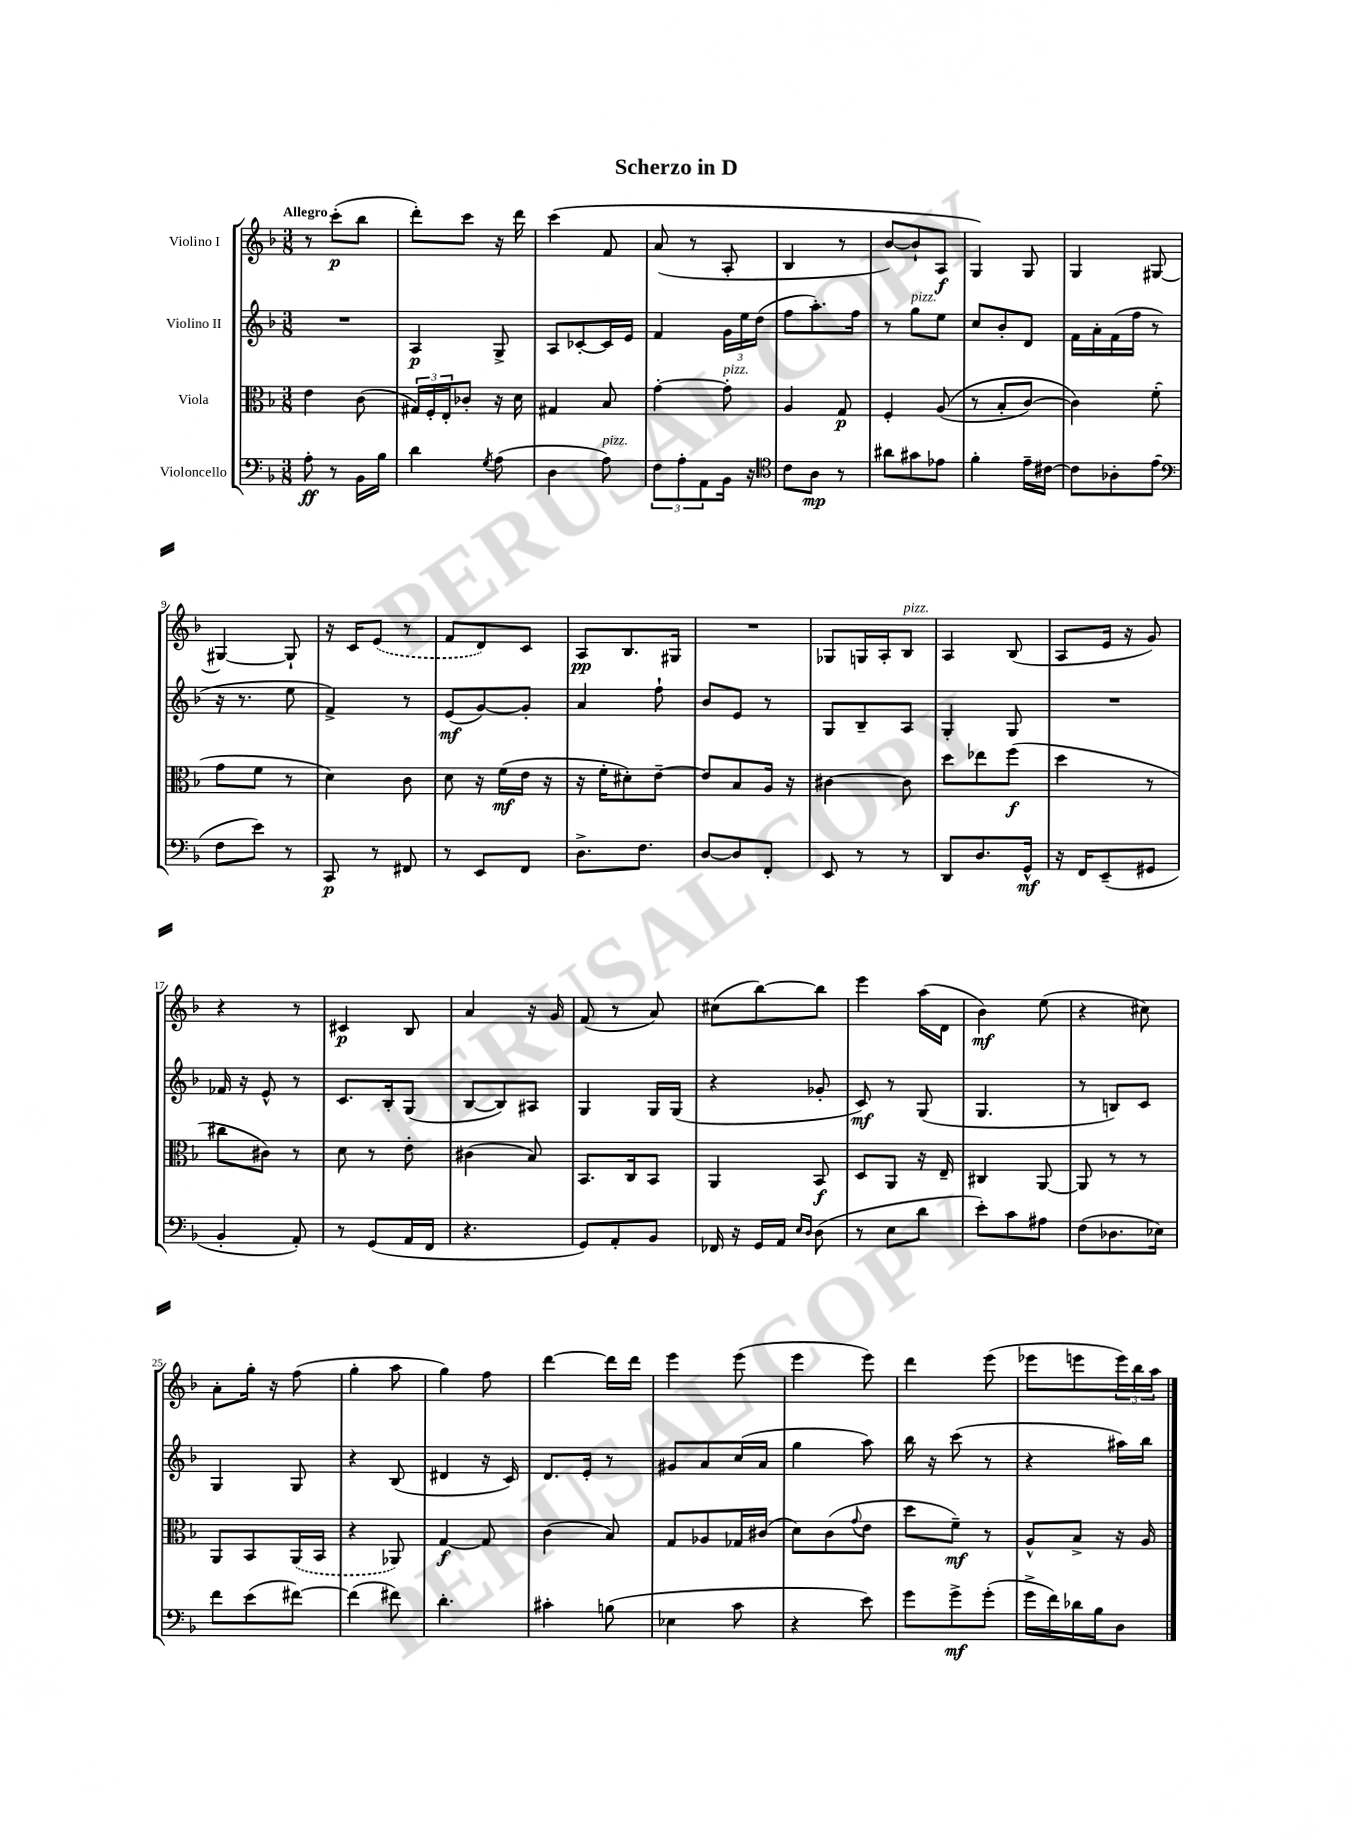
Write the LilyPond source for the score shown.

\header { title = "Scherzo in D" }
<<
\new StaffGroup <<
\new Staff = "s0" \with { instrumentName = "Violino I" } {
    \clef treble \key f \major \numericTimeSignature \time 3/8 \tempo "Allegro"
    r8 c'''8-.\p( bes''8 |
    d'''8-.) c'''8 r16 d'''16 |
    c'''4\( f'8 |
    a'8( r8 a8-. |
    bes4 r8 |
    bes'8~) bes'8-! a8\f |
    g4\) g8 |
    g4 gis8~ |
    gis4~ gis8-! |
    r16 c'16 \once \slurDashed e'8( r8 |
    f'8 d'8) c'8 |
    a8\pp bes8. gis16 |
    R4. |
    ges8 g16 a16-. bes8^\markup { \italic "pizz." } |
    a4 bes8( |
    a8 e'16 r16 g'8) |
    r4 r8 |
    cis'4\p bes8 |
    a'4 r16 g'16 |
    f'8( r8 a'8) |
    cis''8( bes''8~) bes''8 |
    e'''4 a''16( d'16 |
    bes'4\mf) e''8( |
    r4 cis''8) |
    a'8-. g''16-. r16 f''8( |
    g''4-. a''8 |
    g''4) f''8 |
    d'''4~ d'''16 d'''16 |
    e'''4 e'''8( |
    e'''4 e'''8) |
    d'''4 e'''8( |
    ees'''8 e'''8 \tuplet 3/2 { e'''16) bes''16 a''16 } \bar "|." |
}
\new Staff = "s1" \with { instrumentName = "Violino II" } {
    \clef treble \key f \major \numericTimeSignature \time 3/8
    R4. |
    a4\p g8-> |
    a8 ces'8~-. ces'16 e'16 |
    f'4 \tuplet 3/2 { g'16 e''16 d''16( } |
    f''8 a''8.-.) f''16 |
    r8 g''8^\markup { \italic "pizz." } e''8 |
    c''8 bes'8-. d'8 |
    f'16 a'16-. f'16( f''16 r8 |
    r16 r8. e''8 |
    f'4->) r8 |
    e'8\mf( g'8~) g'8-. |
    a'4 f''8-! |
    bes'8 e'8 r8 |
    g8 bes8-- a8 |
    g4-. g8 |
    R4. |
    fes'16 r16 e'8-^ r8 |
    c'8. bes16-. g8( |
    bes8~ bes8) ais8 |
    g4 g16 g16( |
    r4 ges'8-. |
    c'8\mf) r8 g8( |
    g4. |
    r8 b8) c'8 |
    g4 g8 |
    r4 bes8( |
    dis'4 r16 c'16) |
    d'8. e'16-. r8 |
    gis'8 a'8 c''16( a'16 |
    g''4 a''8) |
    bes''16 r16 c'''8( r8 |
    r4 ais''16) bes''16 \bar "|." |
}
\new Staff = "s2" \with { instrumentName = "Viola" } {
    \clef alto \key f \major \numericTimeSignature \time 3/8
    e'4 c'8( |
    \tuplet 3/2 { gis16) f16-. e16-. } ces'8-. r16 d'16 |
    gis4 bes8 |
    g'4~-. g'8-.^\markup { \italic "pizz." } |
    a4 g8\p |
    f4-. a8(\( |
    r8 bes8-. c'8~) |
    c'4\) f'8-.( |
    g'8 f'8 r8 |
    d'4) c'8 |
    d'8 r16 f'16\mf( e'16 r16 |
    r16 f'16-. dis'8-.) e'8~-- |
    e'8 bes8 a16 r16 |
    cis'4~ cis'8 |
    d''8 ees''8 f''8\f( |
    d''4 r8 |
    cis''8 cis'8) r8 |
    d'8 r8 e'8-. |
    cis'4( bes8) |
    bes,8. c16 bes,8 |
    a,4 bes,8\f |
    d8 a,8 r16 e16-- |
    cis4 a,8~ |
    a,8 r8 r8 |
    a,8 bes,8 \once \slurDashed a,16( bes,16 |
    r4 aes,8) |
    g4~\f g8 |
    c'4( bes8) |
    g8 aes8 ges16 cis'16( |
    d'8) c'8( \appoggiatura { g'8 } e'8 |
    d''8 f'8--\mf) r8 |
    a8-^ bes8-> r16 a16 \bar "|." |
}
\new Staff = "s3" \with { instrumentName = "Violoncello" } {
    \clef bass \key f \major \numericTimeSignature \time 3/8
    a8-.\ff r8 bes,16 bes16 |
    d'4 \acciaccatura { g8 } a8( |
    d4 a8^\markup { \italic "pizz." }) |
    \tuplet 3/2 { f8 a8-. a,8 } bes,16 r16 |
    \clef tenor c'8 a8\mp r8 |
    ais'8 gis'8 ees'8 |
    f'4-. e'16-- cis'16~ |
    cis'8 aes8-. e'8( |
    \clef bass f8 e'8) r8 |
    c,8\p r8 fis,8 |
    r8 e,8 f,8 |
    d8.-> f8. |
    d8~ d8 f,8-. |
    e,8 r8 r8 |
    d,8 d8. g,16-^\mf |
    r16 f,16 e,8--( gis,8 |
    bes,4-. a,8-.) |
    r8 g,8( a,16 f,16 |
    r4. |
    g,8) a,8-. bes,8 |
    fes,16 r16 g,16 a,16 \grace { e16 d16 } d8( |
    r8 e8 d'8 |
    e'8-.) c'8 ais8 |
    f8( des8. ees16) |
    f'8 e'8( fis'8~) |
    fis'4( fis'8) |
    d'4.-. |
    cis'4-. b8( |
    ees4 c'8 |
    r4 e'8) |
    g'8 g'8->\mf g'8-.( |
    g'16-> f'16) des'16 bes16 d8 \bar "|." |
}
>>
>>
